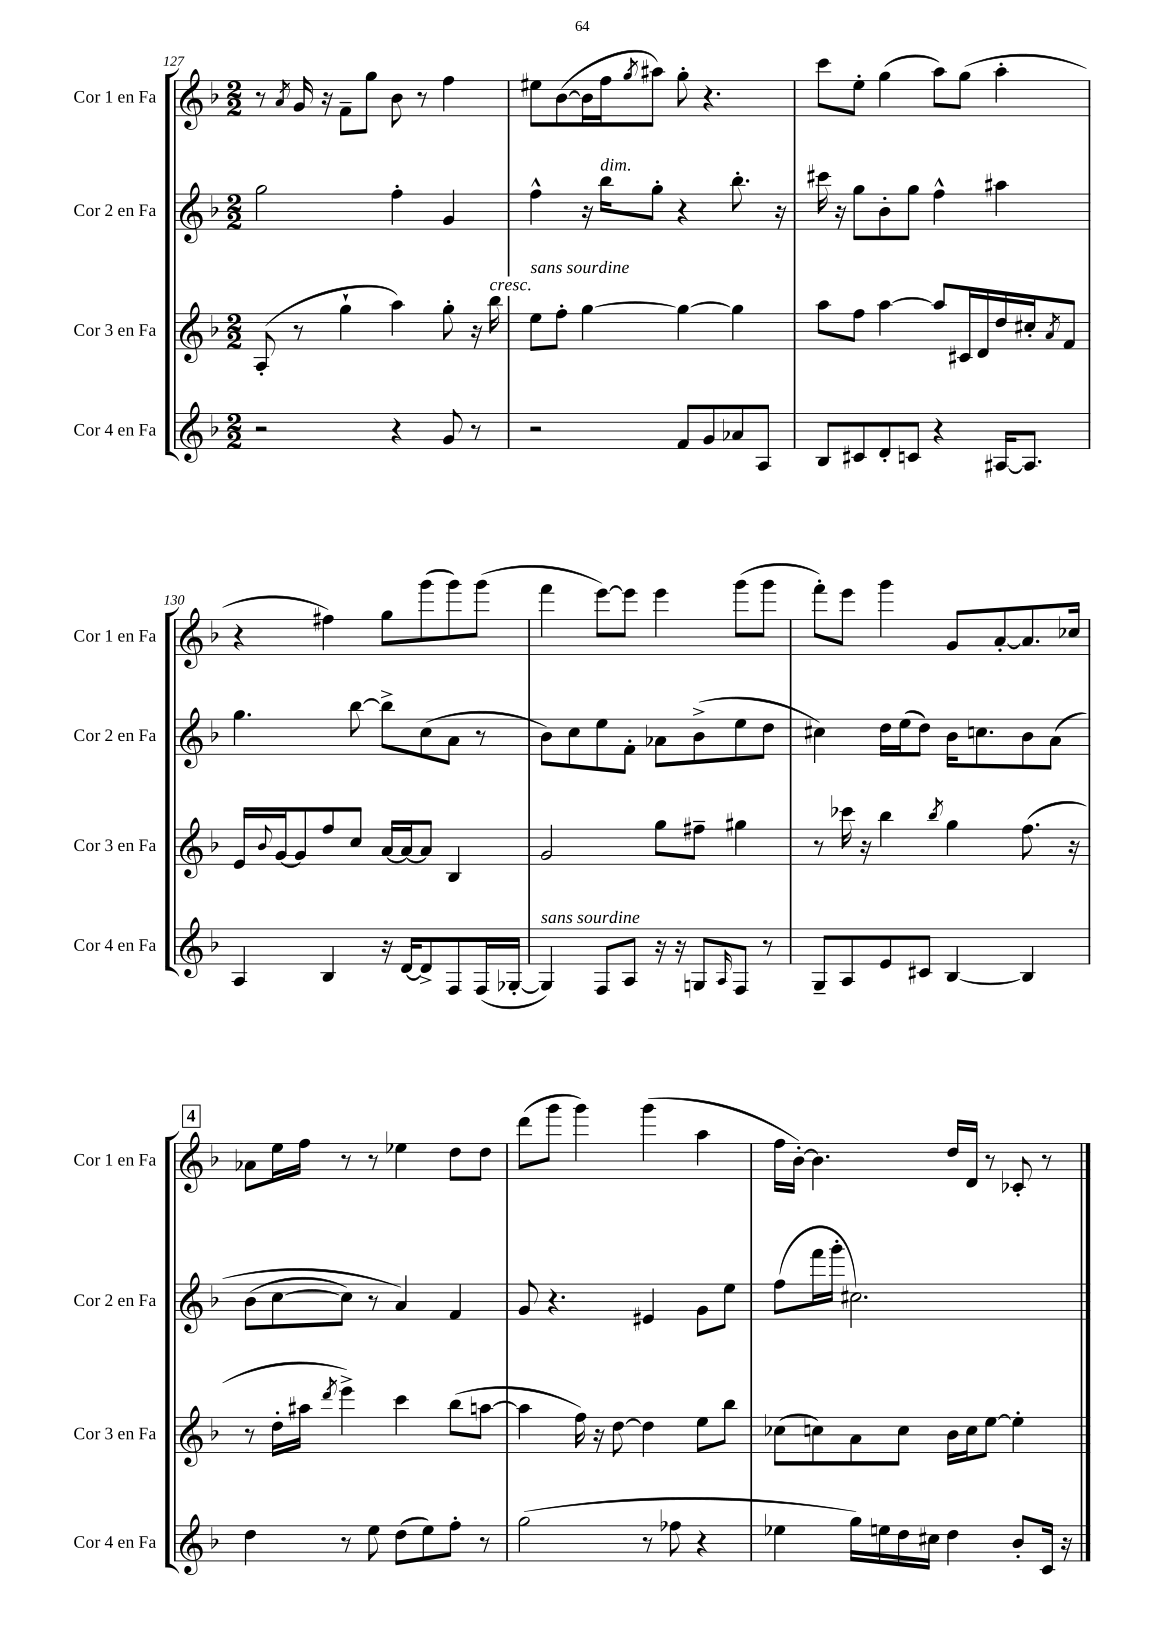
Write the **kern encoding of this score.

**kern	**kern	**kern	**kern
*part4	*part3	*part2	*part1
*staff4	*staff3	*staff2	*staff1
*I"Cor 4 en Fa	*I"Cor 3 en Fa	*I"Cor 2 en Fa	*I"Cor 1 en Fa
*I'Cor 4 en Fa	*I'Cor 3 en Fa	*I'Cor 2 en Fa	*I'Cor 1 en Fa
*clefG2	*clefG2	*clefG2	*clefG2
*k[b-]	*k[b-]	*k[b-]	*k[b-]
*M2/2	*M2/2	*M2/2	*M2/2
=127	=127	=127	=127
2r	(8A'/	2gg\	8r
.	.	.	8qa/
.	8r	.	16g/
.	.	.	16r
.	4gg`\	.	8f~\L
.	.	.	8gg\J
4r	4aa\)	4ff'\	8b-\
.	.	.	8r
8g/	8gg'\	4g/	4ff\
8r	16r	.	.
!	!LO:TX:a:i:t=cresc.	!	!
.	16bb-\	.	.
=128	=128	=128	=128
!	!LO:TX:a:i:t=sans sourdine	!	!
2r	8ee\L	4ff^^\	8ee#X\L
.	8ff'\J	.	([8b-\
.	[4gg\	16r	16b-\L]
!	!	!LO:TX:a:i:t=dim.	!
.	.	16bb-\KL	16ff\J
.	.	.	8qgg/
.	.	8gg'\J	8aa#X\J)
8f/L	4gg\_	4r	8gg'\
8g/	.	.	4.r
8a-X/	4gg\]	8.bb-'\	.
8A/J	.	.	.
.	.	16r	.
=129	=129	=129	=129
8B-/L	8aa\L	16ccc#X\	8ccc\L
.	.	16r	.
8c#X/	8ff\J	8gg\L	8ee'\J
8d'/	[4aa\	8b-'\	(4gg\
8cn/J	.	8gg\J	.
4r	8aa/L]	4ff^^\	8aa\L)
.	16c#X/L	.	(8gg\J
.	16d/	.	.
[16A#X/KL	16dd/	4aa#X\	4aa'\
8.A#/J]	16cc#X'/J	.	.
.	8qa/	.	.
.	8f/J	.	.
!!LO:LB:g=z
=130	=130	=130	=130
4A/	16e/LL	4.gg\	4r
.	8qqb-/	.	.
.	[16g/J	.	.
.	8g/]	.	.
4B-/	8ff/	.	4ff#X\)
.	8cc/J	[8bb-\	.
16r	[16a/LL	8bb-^\L]	8gg\L
[16d/KL	16a/J_	.	.
8d^/]	8a/J]	(8cc\	(8ggg\
8F/	4B-/	8a\J	8ggg\)
(16F/L	.	8r	(8ggg\J
[16G-X'/JJ	.	.	.
=131	=131	=131	=131
!LO:TX:a:i:t=sans sourdine	!	!	!
4G-/])	2g/	8b-\L)	4fff\
.	.	8cc\	.
8F/L	.	8ee\	[8eee\L)
8A/J	.	8f'\J	8eee\J]
16r	8gg\L	8a-X\L	4eee\
16r	.	.	.
8Gn/L	8ff#X~\J	(8b-^\	.
16qqA/	.	.	.
8F/J	4gg#X\	8ee\	(8ggg\L
8r	.	8dd\J	8ggg\J
=132	=132	=132	=132
8G~/L	8r	4cc#X\)	8fff'\L)
8A/	16ccc-X\	.	8eee\J
.	16r	.	.
8e/	4bb-\	16dd\LL	4ggg\
.	.	(16ee\J	.
8c#X/J	.	8dd\J)	.
.	8qbb-/	.	.
[4B-/	4gg\	16b-\KL	8g/L
.	.	8.ccn\	.
.	.	.	[8a'/
4B-/]	(8.ff\	8b-\	8.a/]
.	.	(8a\J	.
.	16r	.	16cc-X/Jk
!!LO:LB:g=z
!!LO:REH:place=s1:t=4
=133	=133	=133	=133
4dd\	8r	(8b-\L	8a-X\L
.	16dd'\LL	[8cc\	16ee\L
.	16aa#X\JJ	.	16ff\JJ
.	8qddd/	.	.
8r	4eee^\)	8cc\J])	8r
8ee\	.	8r	8r
(8dd\L	4ccc\	4a/)	4ee-X\
8ee\)	.	.	.
8ff'\J	(8bb-\L	4f/	8dd\L
8r	[8aan\J	.	8dd\J
=134	=134	=134	=134
(2gg\	4aa\]	8g/	(8ddd\L
.	.	4.r	8ggg\J
.	16ff\)	.	4ggg\)
.	16r	.	.
.	[8dd\	.	.
8r	4dd\]	4e#X/	(4ggg\
8ff-X\	.	.	.
4r	8ee\L	8g\L	4aa\
.	8bb-\J	8ee\J	.
=135	=135	=135	=135
4ee-X\	(8cc-X\L	(8ff\L	16ff\LL
.	.	.	[16b-'\JJ)
.	8ccn\)	16fff\L	4.b-\]
.	.	16ggg'\JJ	.
16gg\LL)	8a\	2.cc#X\)	.
16een\	.	.	.
16dd\	8cc\J	.	.
16cc#X\JJ	.	.	.
4dd\	16b-\LL	.	16dd/LL
.	16cc\J	.	16d/JJ
.	[8ee\J	.	8r
8b-'/L	4ee'\]	.	8c-X'/
16c/Jk	.	.	8r
16r	.	.	.
==	==	==	==
*-	*-	*-	*-
